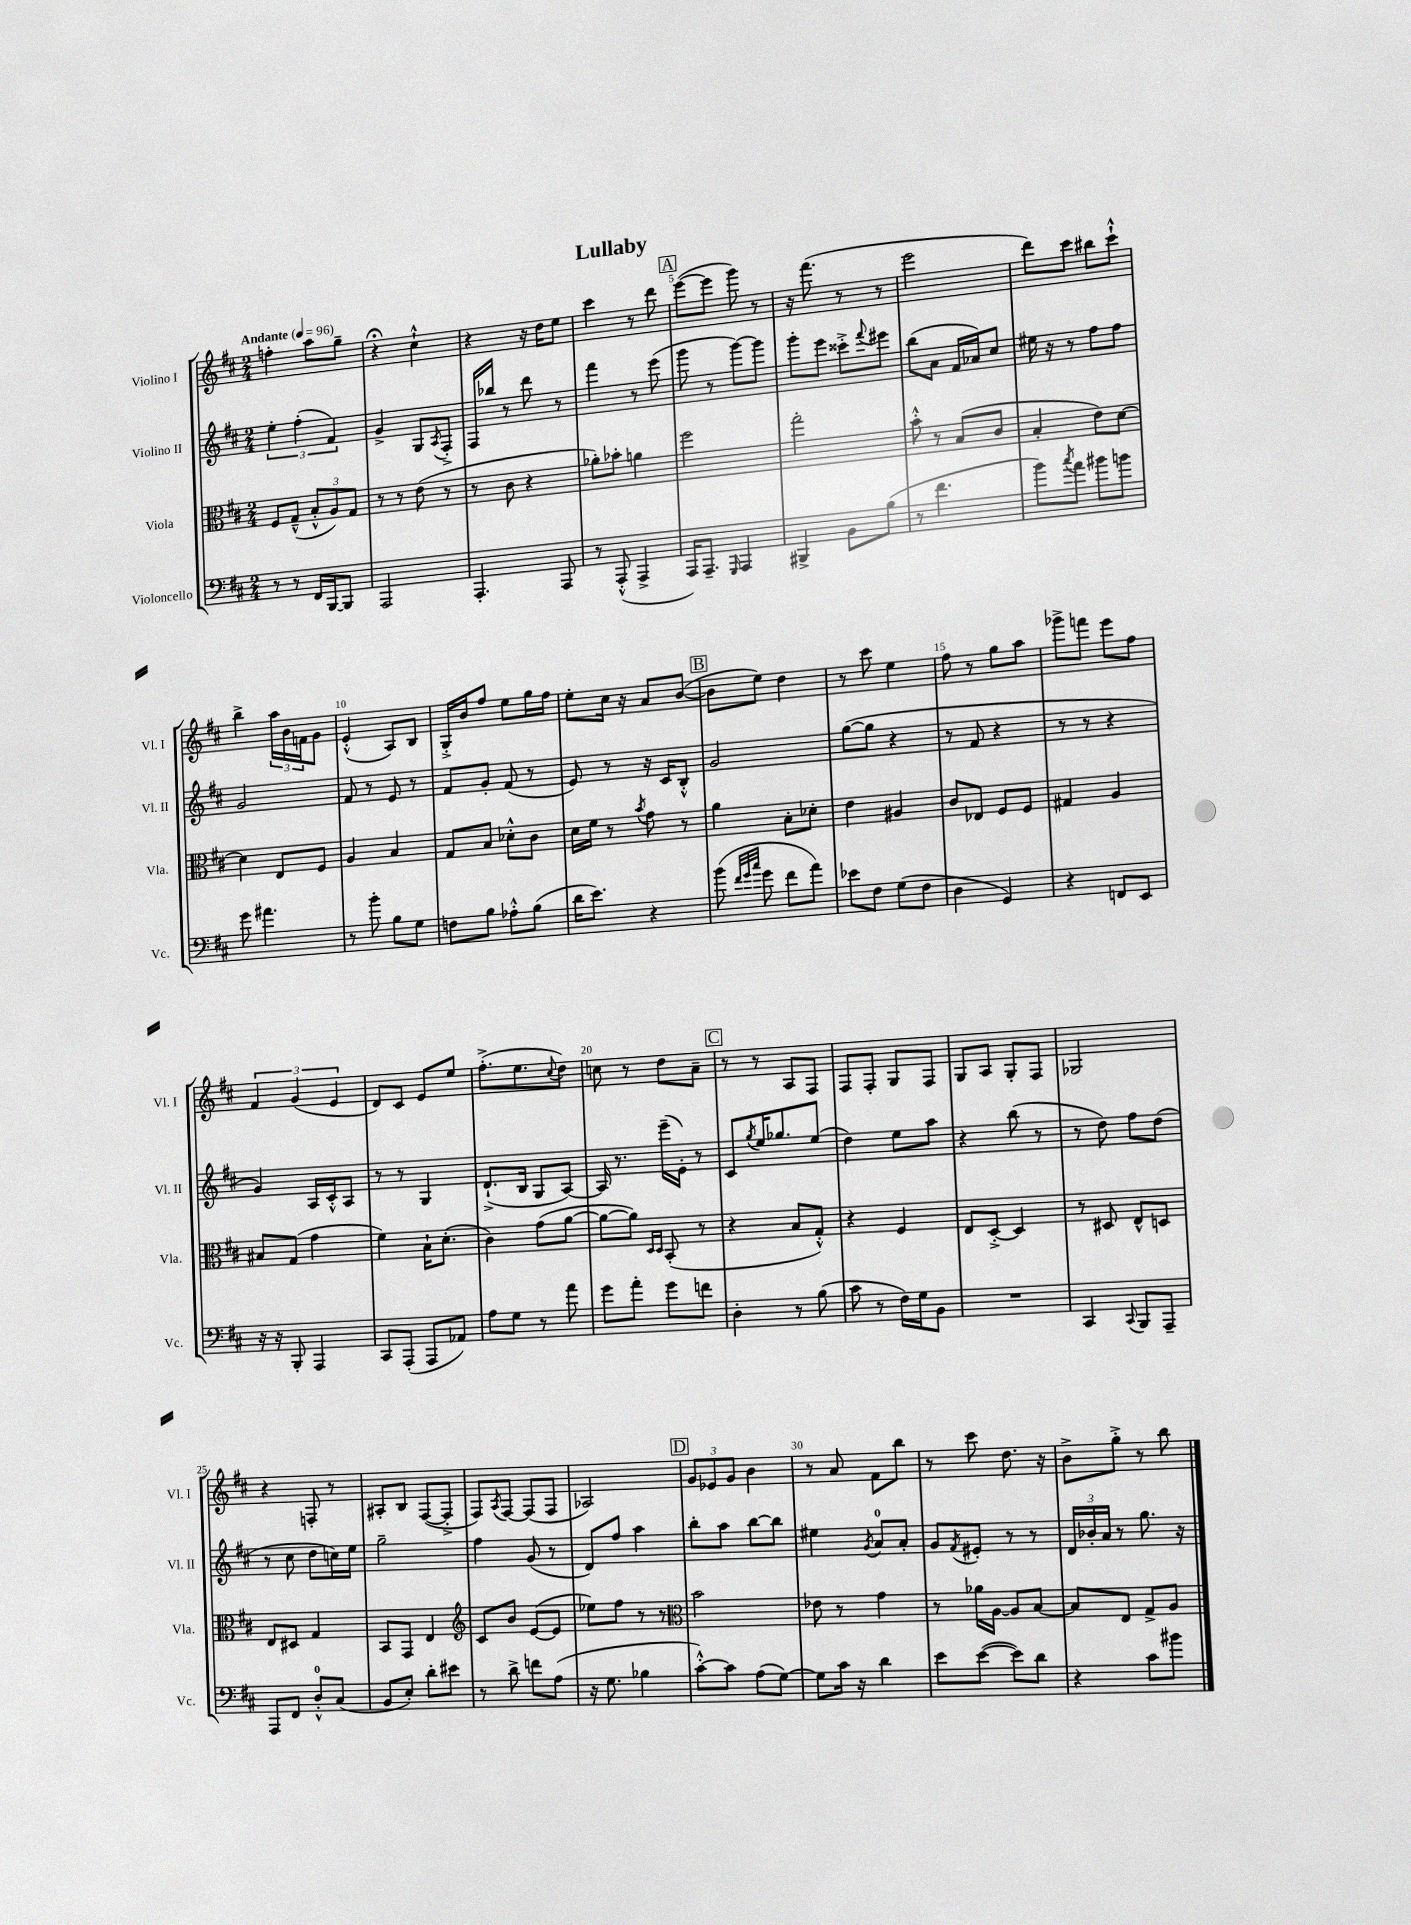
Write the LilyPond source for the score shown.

\header { title = "Lullaby" }
<<
\new StaffGroup <<
\new Staff = "s0" \with { instrumentName = "Violino I" shortInstrumentName = "Vl. I" } {
    \clef treble \key d \major \numericTimeSignature \time 2/4 \tempo "Andante" 4 = 96
    f''4-. a''8 g''8-- |
    r4\fermata cis''4-!-^ |
    r4 r16 d''16 e''8 |
    cis'''4 r8 d'''8 |
    \mark \markup { \box "A" } e'''8~( e'''8 g'''8) r8 |
    r16 fis'''8.( r8 r8 |
    e'''2 |
    d'''8) cis'''8 bis''8 cis'''8-!-^ |
    b''4-> \tuplet 3/2 { a''16 b'16 f'16 } g'8 |
    e'4-.-^( a8) b8 |
    g16-.-> b'16 fis''8 e''8 g''16 fis''16 |
    e''8-. cis''16 r16 a'8 b'8~( |
    \mark \markup { \box "B" } b'8 e''8) d''4 |
    r8 cis'''8 e''4 |
    fis''8 r8 g''8 a''8 |
    ges'''8-> f'''8 e'''8 fis''8 |
    \tuplet 3/2 { fis'4 g'4( e'4 } |
    d'8) cis'8 e'8 e''8 |
    fis''8.-.->( e''8. \appoggiatura { cis''8 } d''8) |
    c''8 r8 d''8 a'8-- |
    \mark \markup { \box "C" } r8 r8 a8 fis8 |
    fis8 fis8-. g8 fis8 |
    g8 a8 g8-. fis8 |
    ges2 |
    r4 f8-. r8 |
    ais8-. b8 fis8~( fis8-.-> |
    fis8) \acciaccatura { a8 } fis8~ fis8( fis8 |
    aes2) |
    \mark \markup { \box "D" } \tuplet 3/2 { g'8 ees'8 g'8 } b'4 |
    r8 a'8 fis'8 b''8 |
    r8 cis'''8 d''8. r16 |
    b'8-> g''8-.-> r8 b''8 \bar "|." |
}
\new Staff = "s1" \with { instrumentName = "Violino II" shortInstrumentName = "Vl. II" } {
    \clef treble \key d \major \numericTimeSignature \time 2/4
    \tuplet 3/2 { e''4-. fis''4-.( fis'4) } |
    g'4-> g8 \acciaccatura { a8 } fis8-.-> |
    fis16 bes''16 r8 d'''8 r8 |
    fis'''4 r8 e'''8( |
    \mark \markup { \box "A" } g'''8 r8 g'''8~) g'''8 |
    g'''8-. e'''8 cisis'''8-.-> \appoggiatura { fis'''8 } eis'''8 |
    b''8( a'8 fis'16 aes'16) cis''8 |
    eis''16 r16 r8 fis''8 fis''8 |
    g'2 |
    fis'8 r8 e'8 r8 |
    fis'8 g'8-. fis'8( r8 |
    e'8) r8 r16 cis'16 b8-.-^ |
    \mark \markup { \box "B" } g'2 |
    g''8~( g''8 r4 |
    r8 fis'8 r4 |
    r8 r8 r4 |
    g'4) a16 cis'16-.-^ a8 |
    r8 r8 g4 |
    d'8.-!->( b16 g8 a8~) |
    a16 r8. e'''16--( e'16-.) r8 |
    \mark \markup { \box "C" } cis'8 \acciaccatura { g''8 } e''16 ges''8. e''8( |
    d''4) e''8 a''8 |
    r4 b''8( r8 |
    r8 d''8) fis''8 d''8( |
    r8 cis''8 d''8 c''16) e''16 |
    g''2-- |
    fis''4 g'8( r8 |
    d'8) fis''8 a''4 |
    \mark \markup { \box "D" } b''8-. a''8 b''8~ b''8 |
    eis''4 \acciaccatura { g'8 } a'8-0 a'8-. |
    g'8 \acciaccatura { fis'8 } eis'8-. r8 r8 |
    \tuplet 3/2 { d'16 bes'16-. a'16 } r8 g''8. r16 \bar "|." |
}
\new Staff = "s2" \with { instrumentName = "Viola" shortInstrumentName = "Vla." } {
    \clef alto \key d \major \numericTimeSignature \time 2/4
    fis8 g8---^( \tuplet 3/2 { b8-.-^ a8) g8 } |
    r8 r8 e'8( r8 |
    r8 cis'8 r4 |
    aes'8-.) bes'8-. a'4 |
    \mark \markup { \box "A" } fis''2 |
    g''2-. |
    b'8-.-^ r8 b8( cis'8 |
    b4-. e'8) d'8~ |
    d'4 e8 fis8 |
    a4 b4 |
    g8 b8 des'8-.-^ cis'8 |
    d'16 fis'16 r8 \acciaccatura { b'8 } g'8 r8 |
    \mark \markup { \box "B" } a'4 b8-. des'8-. |
    e'4 ais4 |
    cis'8 ees8 fis8 fis8 |
    gis4 a4 |
    bis8 g8( g'4 |
    fis'4) b16-! d'8.-.( |
    cis'4) g'8( a'8~ |
    a'8~ a'8) \grace { d16 d16 } b,8-.( r8 |
    \mark \markup { \box "C" } r4 b8 g8-.-^) |
    r4 fis4 |
    e8 d8~-.-> d4 |
    r8 dis8 e8-^ d8 |
    e8 dis8 g4 |
    b,8 g,8 e4 |
    \clef treble cis'8 b'8 e'8~( e'8 |
    ees''8) fis''8 r8 r8 |
    \mark \markup { \box "D" } \clef alto b'2 |
    ees'8 r8 g'4 |
    r8 aes'16 a16~ a8 b8~ |
    b8 e8 g8-> a8 \bar "|." |
}
\new Staff = "s3" \with { instrumentName = "Violoncello" shortInstrumentName = "Vc." } {
    \clef bass \key d \major \numericTimeSignature \time 2/4
    r8 r8 fis,16 b,,16~ b,,8 |
    a,,2 |
    a,,4.-. a,,8 |
    r8 a,,8-.-^( a,,4-> |
    \mark \markup { \box "A" } a,,16) a,,8.-- \grace { g,,16 } a,,4 |
    bis,,4-> b,8 b8( |
    r8 fis'4. |
    b'8) \acciaccatura { cis''8 } a'8 bis'8 b'8 |
    g'8 ais'4. |
    r8 b'8-. b8 g8 |
    f8 b8 aes8-.-^ b8( |
    d'16 e'8.) r4 |
    \mark \markup { \box "B" } b'8( \grace { fis'32 g'32 cis''32 } g'8 fis'8 a'8) |
    ees'8 fis8 g8( fis8 |
    d4 g,4) |
    r4 f,8 e,8 |
    r16 r16 b,,8-. a,,4 |
    cis,8 a,,8-.( a,,8 aes,8) |
    a8 g8 r8 a'8 |
    g'8 a'8-. g'8 f'8 |
    \mark \markup { \box "C" } d4-. r8 b8( |
    cis'8 r8 fis16) g16 b,8 |
    R2 |
    cis,4 \appoggiatura { cis,8 } b,,8 a,,8-- |
    a,,8 fis,8 d8-0-.-^ cis8( |
    b,8 e8-.) d'8-. eis'8 |
    r8 d'8-> f'8 a8( |
    r16 g8. bes4 |
    \mark \markup { \box "D" } cis'8~-.-^) cis'8 a8( g8~) |
    g8 cis'16 r16 d'4 |
    e'8 e'8~( e'8) d'8 |
    r4 cis'8 bis'8 \bar "|." |
}
>>
>>
\layout { \context { \Score \override BarNumber.break-visibility = ##(#f #t #t) barNumberVisibility = #(every-nth-bar-number-visible 5) } }
